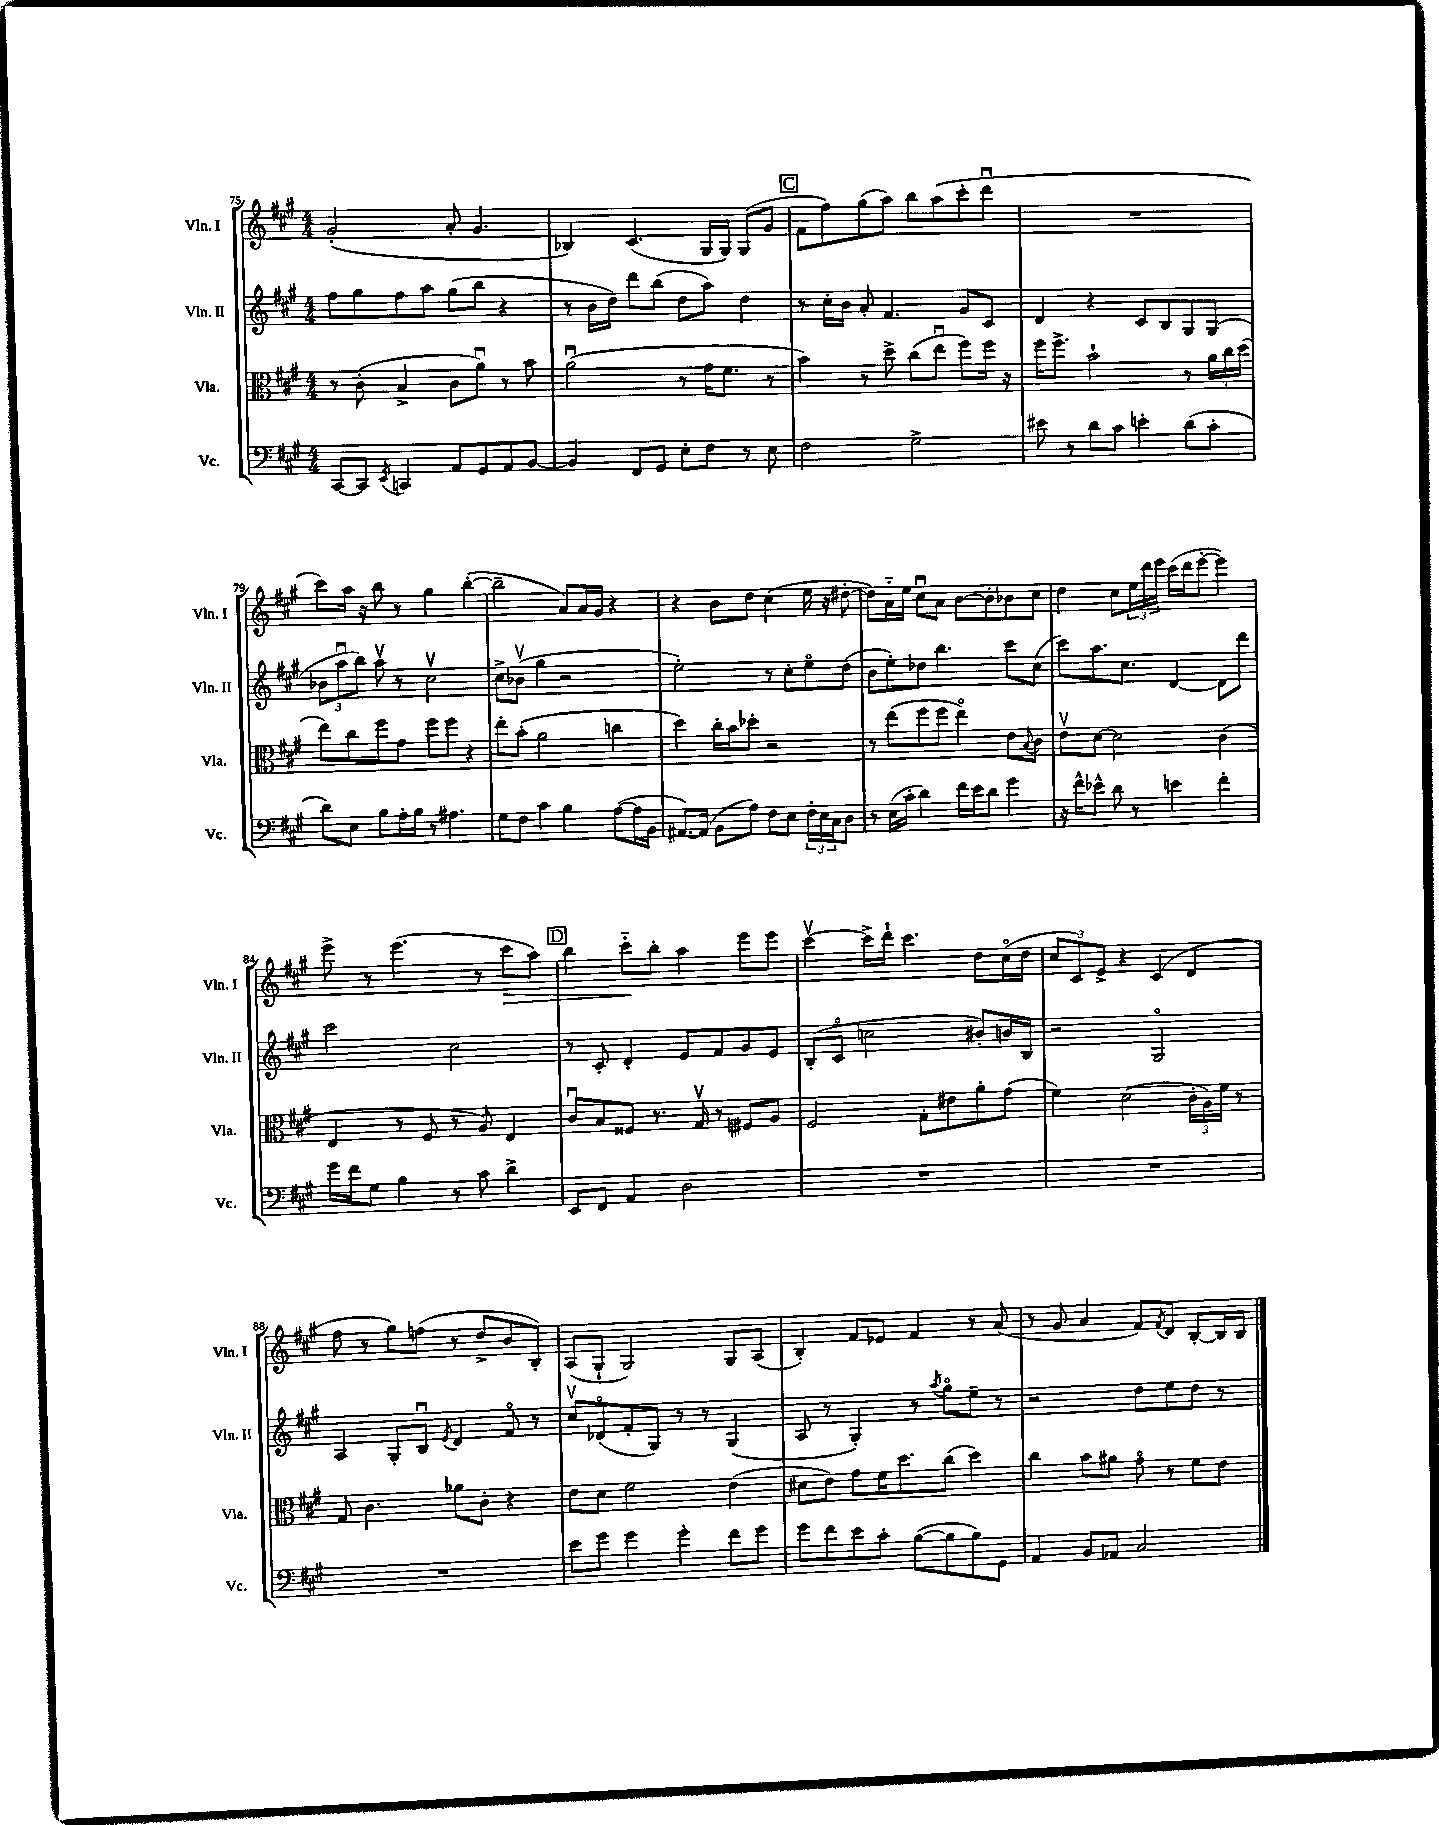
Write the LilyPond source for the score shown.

<<
\new StaffGroup <<
\new Staff = "s0" \with { instrumentName = "Vln. I" shortInstrumentName = "Vln. I" } {
    \clef treble \key a \major \numericTimeSignature \time 4/4
    gis'2-.( a'8-. gis'4. |
    bes4) cis'4.( gis16 gis16) gis8( gis'8 |
    \mark \markup { \box "C" } fis'8 fis''8) gis''8( a''8) b''8 a''8( cis'''8-. d'''8\downbow |
    R1 |
    cis'''8) a''16 r16 b''8 r8 gis''4 b''4~-.( |
    b''2-- a'8) a'16 gis'16 r4 |
    r4 b'8 d''8 cis''4( e''16 r16 dis''8~-. |
    dis''8) a'16-_ e''16 cis''8\downbow a'8 b'8~ b'8-. bes'8 cis''8 |
    d''4 cis''8 \tuplet 3/2 { e''16 d'''16 e'''16 } cis'''16( d'''16 e'''8~-. e'''4) |
    e'''8-> r8 e'''4.( r8 cis'''8\> a''8) |
    \mark \markup { \box "D" } b''4 cis'''8-_\! b''8-. a''4 e'''8 e'''8 |
    cis'''4~\upbow cis'''16-> d'''16-! cis'''4. d''8 cis''16\flageolet( d''16 |
    \tuplet 3/2 { cis''8 cis'8) e'8-> } r4 cis'4( d'4 |
    fis''8 r8 gis''8) f''8( r8 d''8-> b'8 b8-.) |
    a8( gis8-! gis2) gis8 a8( |
    b4-.) fis'8 ees'8 fis'4 r8 a'8( |
    r8 gis'8 a'4 fis'8) \acciaccatura { fis'8 } d'8 b8~-. b16 b16 \bar "|." |
}
\new Staff = "s1" \with { instrumentName = "Vln. II" shortInstrumentName = "Vln. II" } {
    \clef treble \key a \major \numericTimeSignature \time 4/4
    fis''8 gis''8 fis''8 a''8 gis''8( b''8 r4 |
    r8 b'16 d''16) d'''8 b''8( d''8 a''8) d''4 |
    \mark \markup { \box "C" } r8 cis''16-. b'16 a'8-. fis'4. gis'8 cis'8 |
    d'4 r4 cis'8 b8 gis8 gis8( |
    \tuplet 3/2 { bes'8 a''8\downbow b''8) } a''8\upbow r8 cis''2\upbow |
    cis''8-> bes'8\upbow( gis''4 r2 |
    e''2-.) r8 cis''8-. e''8\flageolet d''8( |
    b'8 e''8-.) des''8 b''4. cis'''8 cis''8( |
    cis'''8) a''8. cis''8. d'4~ d'8 d'''8 |
    cis'''2 cis''2 |
    \mark \markup { \box "D" } r8 cis'8-. d'4-. e'8 fis'8 gis'8 e'8 |
    b8-.( cis'8\flageolet c''2 bis'8-.) b'16 b16 |
    r2 gis2\flageolet |
    a4 gis8-. b8\downbow \acciaccatura { e'8 } d'4 fis'8\flageolet r8 |
    cis''8\upbow des'8\flageolet( fis'8-. gis8) r8 r8 gis4( |
    a8 r8 gis4-.) r8 \acciaccatura { a''8 } gis''8\flageolet e''8-- r8 |
    r2 d''8 e''8 d''8 r8 \bar "|." |
}
\new Staff = "s2" \with { instrumentName = "Vla." shortInstrumentName = "Vla." } {
    \clef alto \key a \major \numericTimeSignature \time 4/4
    r8 cis'8-.( b4-> cis'8 a'8\downbow) r8 b'8 |
    a'2\downbow( r8 gis'16 fis'8. r8 |
    \mark \markup { \box "C" } b'4) r8 d''8-> cis''8( e''8\downbow fis''8) fis''16 r16 |
    fis''16 fis''8.-> b'2-! r8 \tuplet 3/2 { a'16 cis''16 d''16( } |
    e''8) cis''8 fis''8 gis'8 fis''8 fis''8 r4 |
    e''8-. b'8-.( a'2 c''4 |
    d''4) cis''16-. b'16 des''8-. r2 |
    r8 e''8( fis''8 fis''8 e''4\flageolet) e'8 \appoggiatura { b8 } cis'8 |
    e'8\upbow d'8~ d'2 cis'4( |
    e4 r8 fis8 r8 a8) e4 |
    \mark \markup { \box "D" } cis'8\downbow b8 fisis8 r8. gis16\upbow r8 fis8 a8 |
    fis2 gis8-. eis'8 a'8-. gis'8( |
    fis'4) d'2( \tuplet 3/2 { cis'16-. a16) fis'16 } r8 |
    gis8 cis'4. aes'8 cis'8-. r4 |
    e'8 d'8 fis'2 e'4( |
    dis'8 e'8) gis'8 fis'16 d''8. cis''8( d''4) |
    cis''4 b'8 ais'8 gis'8\flageolet r8 fis'8 e'8 \bar "|." |
}
\new Staff = "s3" \with { instrumentName = "Vc." shortInstrumentName = "Vc." } {
    \clef bass \key a \major \numericTimeSignature \time 4/4
    cis,8~ cis,8 \acciaccatura { e,8 } c,4 a,8 gis,8 a,8 b,8~ |
    b,4 fis,8 gis,8 e8-. fis8 r8 e8 |
    \mark \markup { \box "C" } fis2 gis2-> |
    eis'8 r8 d'8 cis'8 e'4-. d'8( cis'8-. |
    d'8) e8 b8 a16-. b16 r8 ais4. |
    gis8 fis8 cis'4 b4 a8~( a16 b,16 |
    ais,8.~) ais,16( b,8 a8) fis8 e8 \tuplet 3/2 { fis16-. e16 cis16 } d8 |
    r8 e16( cis'16-. d'4) fis'16 e'16 d'8 gis'4 |
    r16 fis'16-^ ees'8-^ d'8 r8 e'4 fis'4-. |
    gis'16 fis'16 gis8 b4 r8 cis'8 d'4-> |
    \mark \markup { \box "D" } e,8 fis,8 a,4 d2 |
    R1 |
    R1 |
    R1 |
    e'8 gis'8 gis'4 gis'4-. fis'8 gis'8 |
    gis'8 fis'8 e'8 cis'8-. b8~( b8 b8) gis,8 |
    a,4 b,8 aes,8 cis2 \bar "|." |
}
>>
>>
\layout { \context { \Score currentBarNumber = #75 } }
